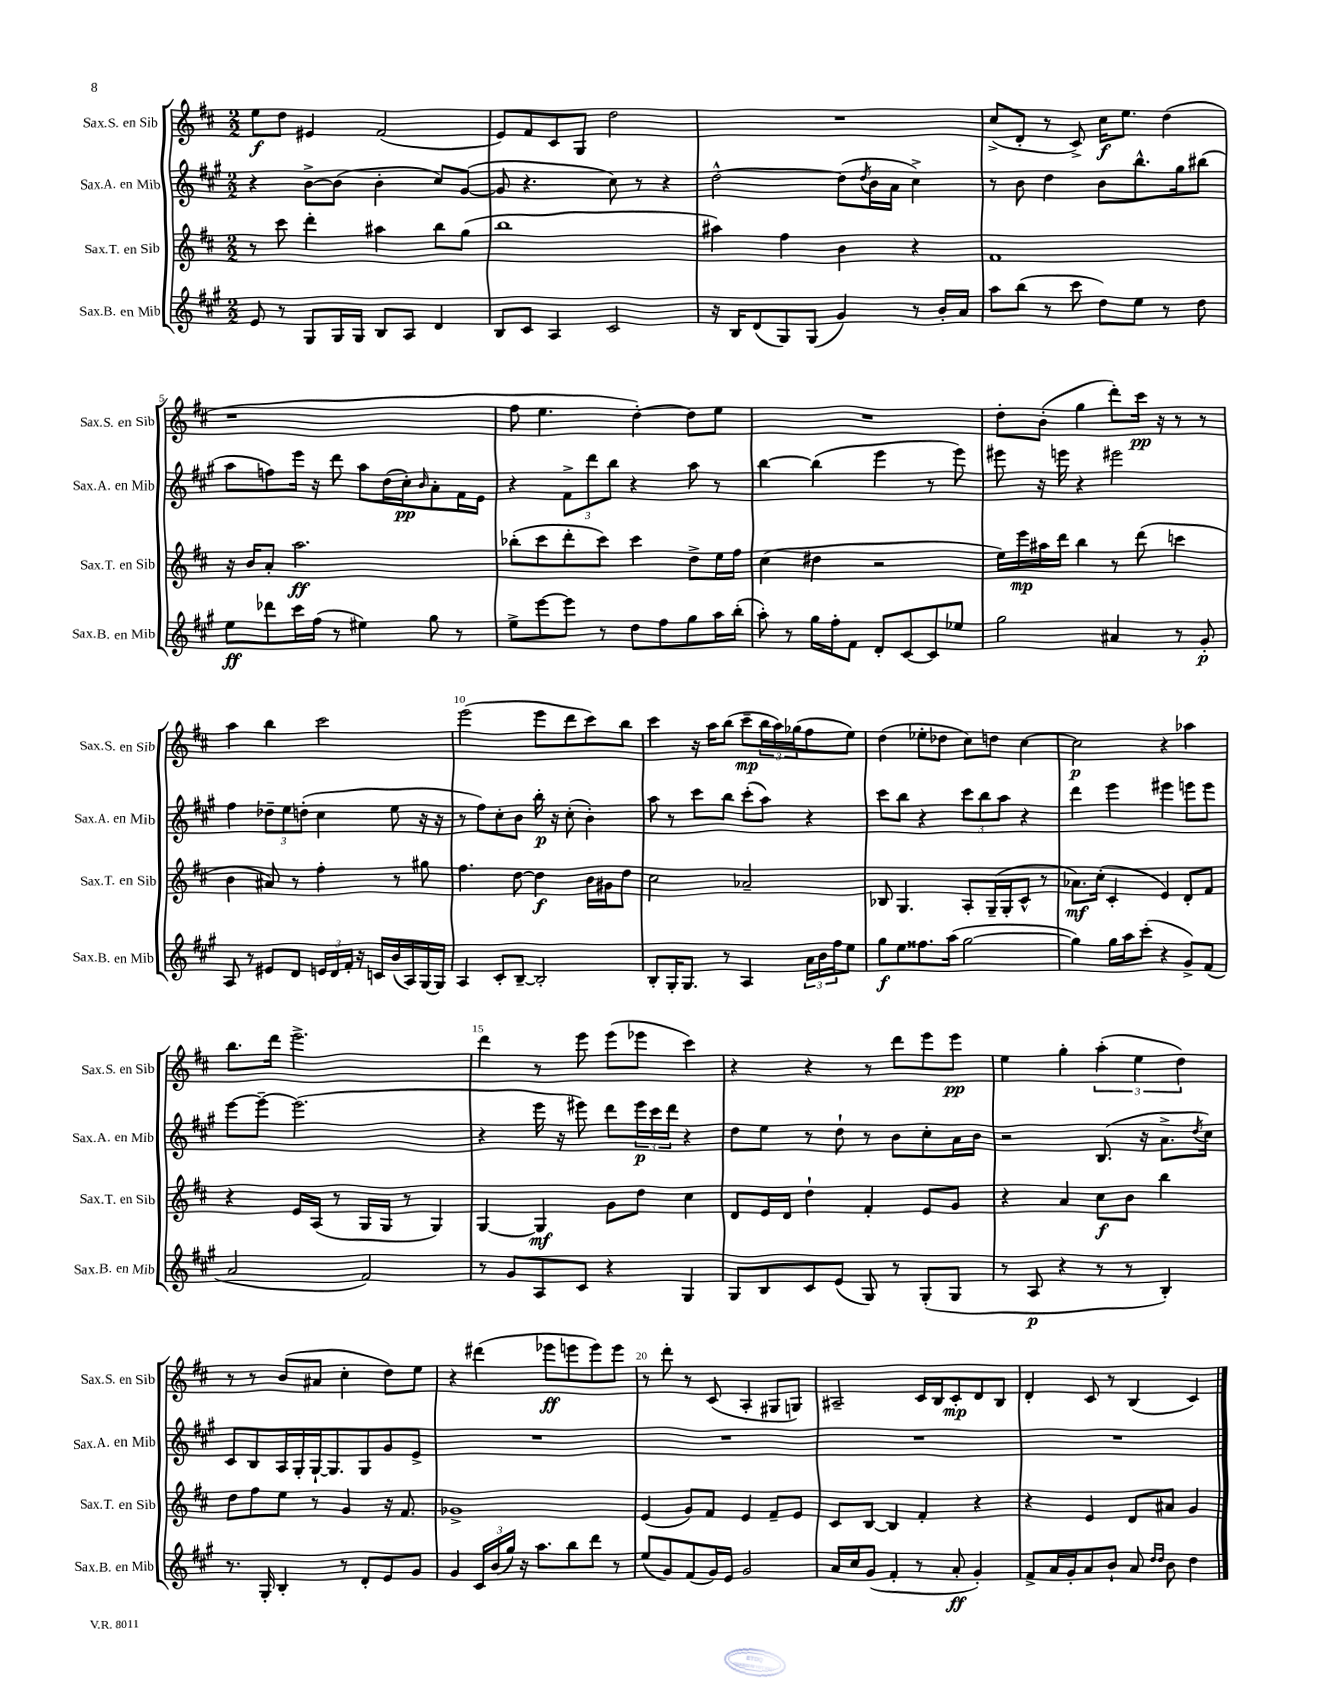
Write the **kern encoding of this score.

**kern	**kern	**kern	**kern
*staff4	*staff3	*staff2	*staff1
*clefG2	*clefG2	*clefG2	*clefG2
*k[f#c#g#]	*k[f#c#]	*k[f#c#g#]	*k[f#c#]
*M2/2	*M2/2	*M2/2	*M2/2
8e	8r	4r	8ee
8r	8ccc#	.	8dd
8G#	4ddd'	[8b^	4e#
16G#	.	(8b]	.
16G#	.	.	.
8B	4aa#	4b'	(2f#
8A	.	.	.
4d	8bb	8cc#)	.
.	(8gg	([8g#	.
=	=	=	=
8B	1bb	8g#]	8e)
8c#	.	4.r	8f#
4A	.	.	8c#
.	.	.	8G
2c#	.	8cc#)	2dd
.	.	8r	.
.	.	4r	.
=	=	=	=
16r	4aa#)	[2dd^^	1r
16B	.	.	.
(8d	.	.	.
8G#)	4ff#	.	.
(8G#	.	.	.
4g#)	4b	(8dd]	.
.	.	8qdd	.
.	.	16b	.
.	.	16a	.
8r	4r	4cc#^)	.
16b'	.	.	.
16a	.	.	.
=	=	=	=
8aa	1f#	8r	(8cc#^
(8bb	.	8b	8d'
8r	.	4dd	8r
8ccc#	.	.	8c#^)
8dd)	.	8b	16cc#
.	.	.	8.ee
8ee	.	8.bb^^	.
8r	.	.	(4dd
.	.	16gg#	.
8dd	.	(8bb#	.
=	=	=	=
8ee	16r	8aa	1r
.	16b	.	.
8ddd-	8a'	8ff)	.
16ccc#	2.aa	16eee	.
(16ff#	.	16r	.
8r	.	8ddd	.
4ee#)	.	8aa	.
.	.	(16dd	.
.	.	16cc#')	.
.	.	16qqb	.
8gg#	.	8a'	.
8r	.	16f#	.
.	.	16e	.
=	=	=	=
8ee^	(8bb-'	4r	8ff#
[8eee	8ccc#	.	4.ee
8eee]	8ddd'	12f#^	.
.	.	12ddd	.
8r	8ccc#)	.	.
.	.	12bb	.
8dd	4ccc#	4r	[4dd')
8ff#	.	.	.
8gg#	8dd^	8aa	8dd]
16aa	16ee	8r	8ee
(16bb'	16ff#	.	.
=	=	=	=
8aa')	(4cc#	[4bb	1r
8r	.	.	.
16gg#	4dd#	(4bb]	.
16ff#'	.	.	.
8f#	.	.	.
8d'	2r	4eee	.
[8c#	.	.	.
8c#]	.	8r	.
8ee-	.	8eee)	.
=	=	=	=
2gg#	16ee)	8eee#	8dd'
.	16eee	.	.
.	16aa#	16r	(8b'
.	16ddd	16eee	.
.	4bb	4r	4gg
4a#	8r	2eee#	8ddd')
.	(8ddd	.	16ccc#
.	.	.	16r
8r	4ccc	.	8r
8g#'	.	.	8r
=	=	=	=
8A	4b	4ff#	4aa
8r	.	.	.
8e#	8a#)	12dd-~	4bb
.	.	12ee	.
8d	8r	.	.
.	.	(12dd'	.
24e	4ff#'	4cc#	2ccc#
24d	.	.	.
24f#'	.	.	.
16r	.	.	.
16c	.	.	.
(16b	8r	8ee	.
16A)	.	.	.
[16G#	8gg#	16r	.
16G#]	.	16r	.
=	=	=	=
4A	4.ff#	8r	(2eee
.	.	8ff#)	.
8c#'	.	8cc#'	.
[8B~	[8dd	8b	.
2B']	4dd]	16bb'	8eee
.	.	16r	.
.	.	(8cc#'	8ddd
.	16b	4b')	8ccc#)
.	16g#	.	.
.	8dd	.	8bb
=	=	=	=
8B'	2cc#	8aa	4ccc#
16G#'	.	8r	.
8.G#	.	.	.
.	.	8ccc#	16r
.	.	.	16aa
8r	.	8bb	(8bb
4A	2a-~	(8ccc#'	8ccc#~
.	.	8aa)	24bb
.	.	.	24aa)
.	.	.	(24gg-
24a	.	4r	8ff#
24b	.	.	.
24ff#	.	.	.
8ee	.	.	8ee)
=	=	=	=
8gg#	8B-	8ccc#	(4dd
8ee	4.G	8bb	.
8.ff##	.	4r	8ee-'
.	.	.	8dd-
(16aa	.	.	.
[2gg#	8A'	12ccc#	8cc#)
.	.	12bb	.
.	(16G~	.	8dd
.	.	12aa	.
.	16G'	.	.
.	8c#^^	4r	[4cc#
.	8r	.	.
=	=	=	=
4gg#])	8.a-)	4ddd	2cc#]
.	(16cc#'	.	.
16gg#	4c#'	4eee	.
16aa	.	.	.
(8ccc#'	.	.	.
4r	4e)	4eee#	4r
8g#^)	8d'	8eee	4aa-
(8f#	8f#	8eee	.
=	=	=	=
2a	4r	[8eee	8.bb
.	.	8eee~_	.
.	.	.	16ddd
.	16e	(2.eee]	2.eee^
.	(16A	.	.
.	8r	.	.
2f#)	16G	.	.
.	16G	.	.
.	8r	.	.
.	4G)	.	.
=	=	=	=
8r	[4G	4r	4ddd
8g#	.	.	.
8A	4G]	16eee	8r
.	.	16r	.
8c#	.	8eee#)	8eee
4r	8g	8ddd	(8eee
.	8dd	24eee#	8eee-
.	.	24ccc#	.
.	.	24ddd	.
4G#	4cc#	4r	4ccc#)
=	=	=	=
8G#	8d	8dd	4r
8B	16e	8ee	.
.	16d	.	.
8c#	4dd`	8r	4r
(8e	.	8dd`	.
8G#)	4f#'	8r	8r
8r	.	8b	8ddd
(8G#'	8e	8cc#'	8eee
8G#	8g	16a	8eee
.	.	16b	.
=	=	=	=
8r	4r	2r	4ee
8A	.	.	.
4r	4a	.	4gg'
8r	8cc#	(8.B	(6aa'
8r	8b	.	.
.	.	.	6ee
.	.	16r	.
4B')	4bb	8.a^	.
.	.	.	6dd)
.	.	8qdd	.
.	.	16cc#)	.
=	=	=	=
8.r	8dd	8c#	8r
.	8ff#	8B	8r
16G#'	.	.	.
4B'	8ee	16A	(8b
.	.	16G#'	.
.	8r	[16G#`	8a#
.	.	8.G#]	.
8r	4g	.	4cc#'
8d'	.	8G#	.
8e	16r	8g#	8dd)
.	8.f#	.	.
8g#	.	8e^	8ee
=	=	=	=
4g#	1g-^	1r	4r
24c#	.	.	(4ddd#
(24b	.	.	.
24gg#)	.	.	.
16r	.	.	.
8.aa	.	.	.
.	.	.	8eee-
8bb	.	.	8eee
8ddd	.	.	8eee)
8r	.	.	8eee
=	=	=	=
(8ee	(4e	1r	8r
8g#)	.	.	8ddd'
(8f#	8g)	.	8r
16g#)	8f#	.	(8c#
16e	.	.	.
2g#	4e	.	4A'
.	8f#~	.	8G#
.	8e	.	8G)
=	=	=	=
16a	8c#	1r	2A#~
16cc#	.	.	.
(8g#	[8B	.	.
4f#'	4B]	.	.
8r	4f#'	.	16c#
.	.	.	16B
8a'	.	.	8c#'
4g#')	4r	.	8d
.	.	.	8B
=	=	=	=
8f#^	4r	1r	4d'
16a	.	.	.
16g#'	.	.	.
8a	4e	.	8c#
8b`	.	.	8r
8a	8d	.	(4B
16qqdd	.	.	.
16qqdd	.	.	.
8b	8a#	.	.
4dd	4g	.	4c#)
==	==	==	==
*-	*-	*-	*-
